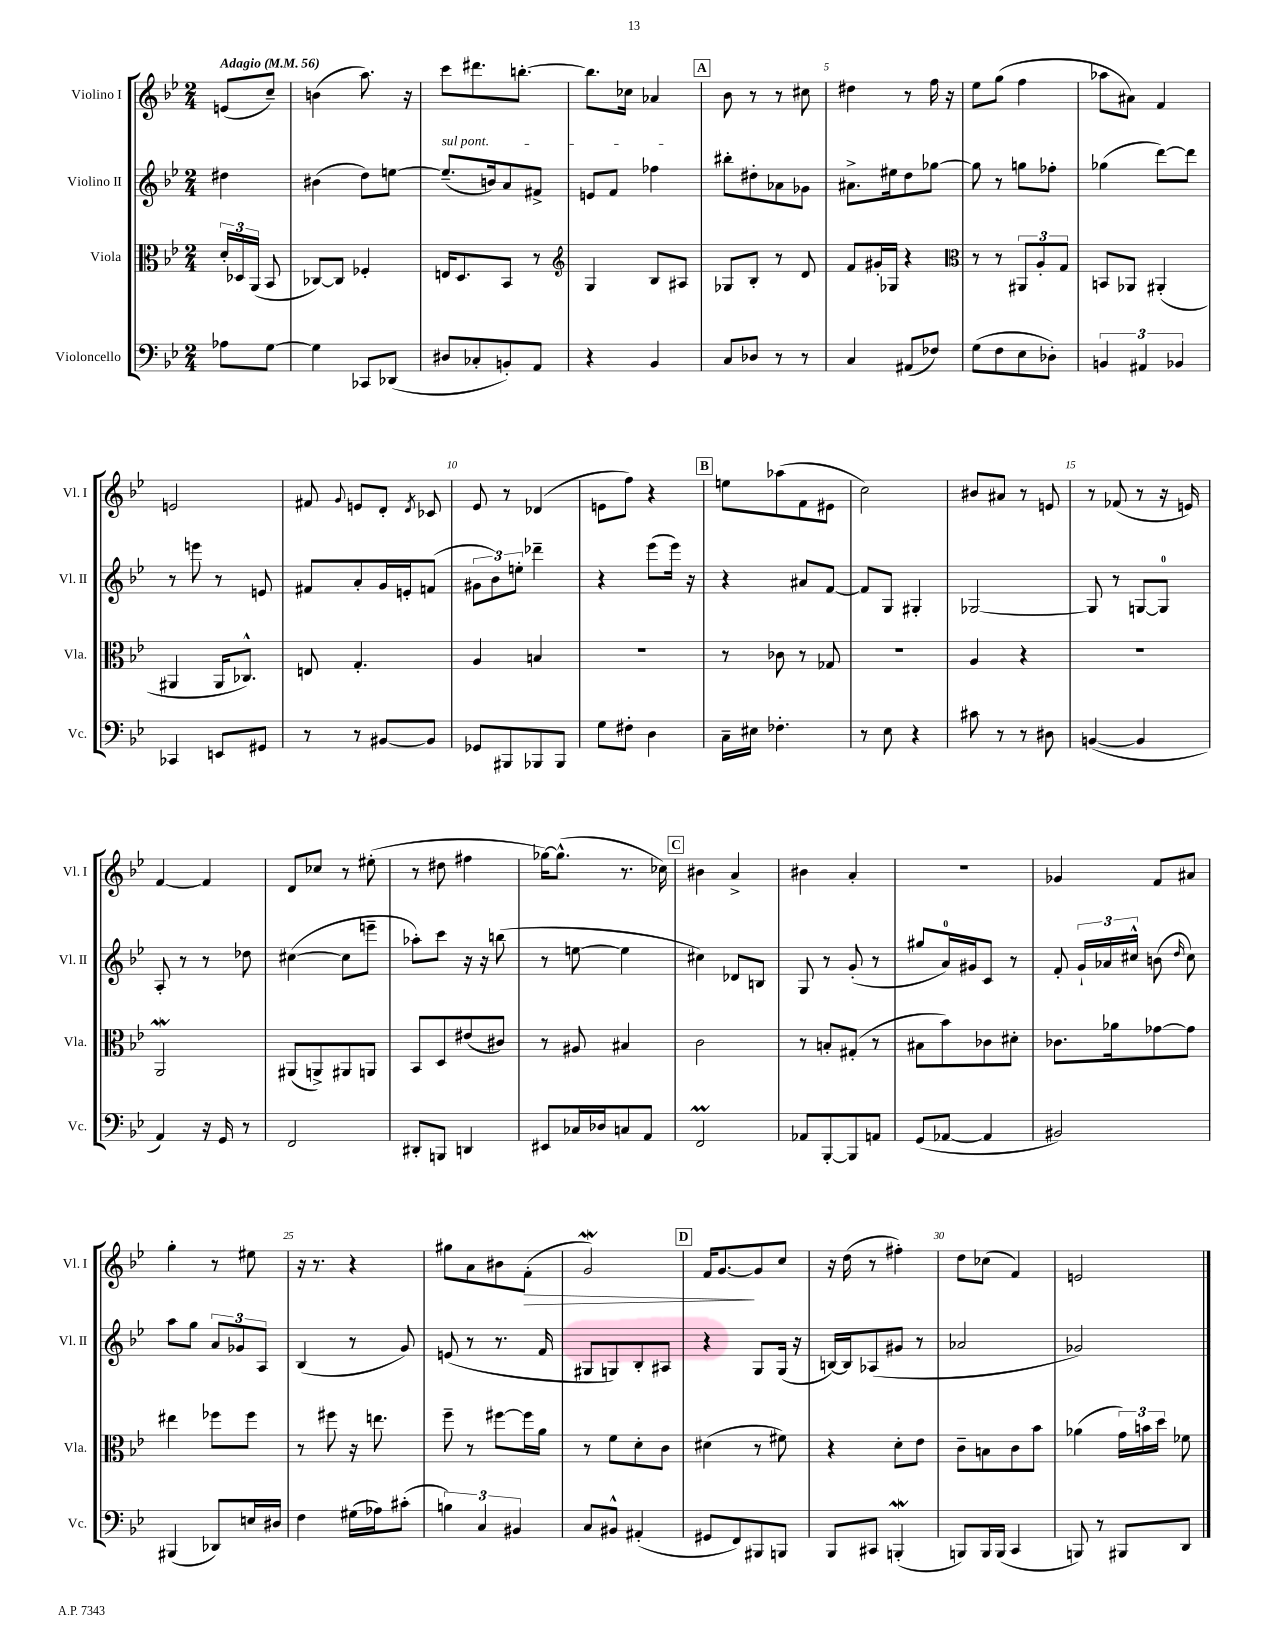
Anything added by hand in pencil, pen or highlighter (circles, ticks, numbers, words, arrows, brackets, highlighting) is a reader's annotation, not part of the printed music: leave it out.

**kern	**kern	**kern	**kern
*staff4	*staff3	*staff2	*staff1
*clefF4	*clefC3	*clefG2	*clefG2
*k[b-e-]	*k[b-e-]	*k[b-e-]	*k[b-e-]
*M2/4	*M2/4	*M2/4	*M2/4
*MM56	*MM56	*MM56	*MM56
8A-\L	24d'/LL	4dd#\	(8e/L
.	24D-/	.	.
.	(24AA/JJ	.	.
[8G\J	8BB-/	.	8cc~/J)
=	=	=	=
4G\]	[8C-/L)	(4b#\	(4b\
.	8C-/]J	.	.
8CC-/L	4F-'/	8dd\L)	8.aa\)
(8DD-/J	.	[8ee\J	.
.	.	.	16r
=	=	=	=
8D#/L	16E/LK	(8.ee~/]L	8ccc\L
.	8.D/	.	.
8C-'/	.	.	8.ddd#\
.	.	16b/k)	.
8BB'/)	8BB-/J	8a/	.
.	.	.	[8.bb'\J
8AA/J	8r	8f#^/J	.
=	=	=	=
*	*clefG2	*	*
4r	4G/	8e/L	8.bb\]L
.	.	8f/J	.
.	.	.	16cc-\Jk
4BB-/	8B-/L	4ff-\	4a-/
.	8A#/J	.	.
=	=	=	=
8C/L	8G-/L	8bb#'\L	8b-\
8D-/J	8B-'/J	8dd#'\	8r
8r	8r	8a-\	8r
8r	8d/	8g-\J	8cc#\
=	=	=	=
4C/	8f/L	8.a#^\L	4dd#\
.	16g#'/L	.	.
.	16G-/JJ	16ee#\k	.
(8AA#/L	4r	8dd\	8r
8F-/J)	.	[8gg-\J	16ff\
.	.	.	16r
=	=	=	=
*	*clefC3	*	*
(8G\L	8r	8gg-\]	8ee-\L
8F\	8r	8r	(8gg\J
8E-\	12AA#/L	8gg\L	4ff\
.	12A'/	.	.
8D-'\J)	.	8ff-'\J	.
.	12G/J	.	.
=	=	=	=
6BB/	8BB/L	(4gg-\	8aa-\L
.	8AA-/J	.	8a#\J)
6AA#/	.	.	.
.	(4AA#'/	[8ddd\L)	4f/
6BB-/	.	.	.
.	.	8ddd\]J	.
=	=	=	=
4CC-/	4AA#/	8r	2e/
.	.	8eee\	.
8EE/L	16AA#/LK	8r	.
.	8.C-^^/J)	.	.
8GG#/J	.	8e/	.
=	=	=	=
8r	8E/	8f#/L	8f#/
.	.	.	8qqg/
8r	4.G'/	8a'/	8e/L
[8BB#/L	.	16g/L	8d'/J
.	.	16e'/J	.
.	.	.	8qd/
8BB#/]J	.	(8f/J	8c-/
=	=	=	=
8GG-/L	4A/	12g#\L	8e-/
.	.	12b-\)	.
8BBB#/	.	.	8r
.	.	12ee'\J	.
8BBB-/	4B/	4ddd-~\	(4d-/
8BBB-/J	.	.	.
=	=	=	=
8G\L	2r	4r	8e\L
8F#'\J	.	.	8ff\J)
4D\	.	(8eee-\L	4r
.	.	16eee-\Jk)	.
.	.	16r	.
=	=	=	=
16C~\LL	8r	4r	8ee\L
16E#\JJ	.	.	.
4.F-'\	8c-\	.	(8aa-\
.	8r	8a#/L	8f\
.	8G-/	[8f/J	8e#\J
=	=	=	=
8r	2r	8f/]L	2cc\)
8E-\	.	8G/J	.
4r	.	4G#'/	.
=	=	=	=
8c#\	4A/	[2G-/	8b#/L
8r	.	.	8a#/J
8r	4r	.	8r
8D#\	.	.	8e/
=	=	=	=
([4BB/	2r	8G-/]	8r
.	.	8r	(8f-/
4BB/]	.	[8G/L	8r
.	.	8G/]J	16r
.	.	.	16e/)
=	=	=	=
4AA/)	2AA/	8A'/	[4f/
.	.	8r	.
16r	.	8r	4f/]
16GG/	.	.	.
8r	.	8dd-\	.
=	=	=	=
2FF/	(8AA#/L	([4cc#\	8d/L
.	8AA^/)	.	8cc-/J
.	8AA#/	8cc#\]L	8r
.	8AA/J	8eee~\J	(8ee#'\
=	=	=	=
8DD#'/L	8BB-/L	8aa-'\L)	8r
8BBB/J	8D/	8ccc\J	8dd#\
4DD/	(8e#/	16r	4ff#\
.	.	16r	.
.	8c#/J)	(8bb\	.
=	=	=	=
8EE#/L	8r	8r	[16gg-\LK)
.	.	.	(8.gg-^^\]J
16C-/L	8A#/	[8ee\	.
16D-/J	.	.	.
8C/	4B#/	4ee\]	8.r
8AA/J	.	.	.
.	.	.	16cc-\)
=	=	=	=
2FF/	2c\	4cc#\)	4b#\
.	.	8d-/L	4a^/
.	.	8B/J	.
=	=	=	=
8AA-/L	8r	8G/	4b#\
[8BBB-'/	8B'/L	8r	.
8BBB-/]	(8G#'/J	(8g'/	4a'/
8AA/J	8r	8r	.
=	=	=	=
(8GG/L	8B#\L	8gg#/L	2r
[8AA-/J	8b-\)	16a/L)	.
.	.	16g#/J	.
4AA-/]	8c-\	8c/J	.
.	8d#'\J	8r	.
=	=	=	=
2BB#/)	8.c-\L	8f'/	4g-/
.	.	24g`/LL	.
.	.	24a-/	.
.	16a-\k	.	.
.	.	24cc#^^/JJ	.
.	[8g-\	(8b\	8f/L
.	.	16qqdd/	.
.	8g-\]J	8cc#\)	8a#/J
=	=	=	=
(4BBB#/	4ee#\	8aa\L	4gg'\
.	.	8gg\J	.
8DD-/L)	8ff-\L	12a/L	8r
.	.	12g-/	.
16E/L	8ff-\J	.	8ee#\
.	.	12A/J	.
16D#/JJ	.	.	.
=	=	=	=
4F\	8r	(4B-/	16r
.	.	.	8.r
.	8ff#\	.	.
(16G#\LL	16r	8r	4r
16A-\J)	8.ee\	.	.
(8c#'\J	.	8g/)	.
=	=	=	=
6B\)	8ff~\	(8e/	8gg#\L
.	8r	8r	8a\
6C/	.	.	.
.	[8ff#\L	8.r	8b#\
6BB#/	.	.	.
.	16ff#\]L	.	(8f'\J
.	16a\JJ	16f/	.
=	=	=	=
8C/L	8r	8G#/L	2g/)
8BB#^^/J	8f\L	8G/)	.
(4AA#'/	8d'\	8B-'/	.
.	8c\J	8A#/J	.
=	=	=	=
8GG#/L	(4d#\	4r	16f/LK
.	.	.	[8.g/
8FF/)	.	.	.
8BBB#/	8r	8G/L	8g/]
8BBB/J	8f#\)	(16G/Jk	8cc/J
.	.	16r	.
=	=	=	=
8BBB-/L	4r	[16B/LL)	16r
.	.	16B/]J	(16dd\
8CC#/J	.	(8A-/	8r
(4BBB'/	8d'\L	8g#/J	4ff#'\)
.	8e-\J	8r	.
=	=	=	=
8BBB/L)	8c~\L	2a-/	8dd\L
16BBB/L	8B\	.	(8cc-\J
(16BBB/JJ	.	.	.
4CC/	8c\	.	4f/)
.	8b-\J	.	.
=	=	=	=
8BBB/)	(4a-\	2g-/)	2e/
8r	.	.	.
8BBB#/L	24g\LL)	.	.
.	24b\	.	.
.	24dd\JJ	.	.
8DD/J	8f-\	.	.
==	==	==	==
*-	*-	*-	*-
